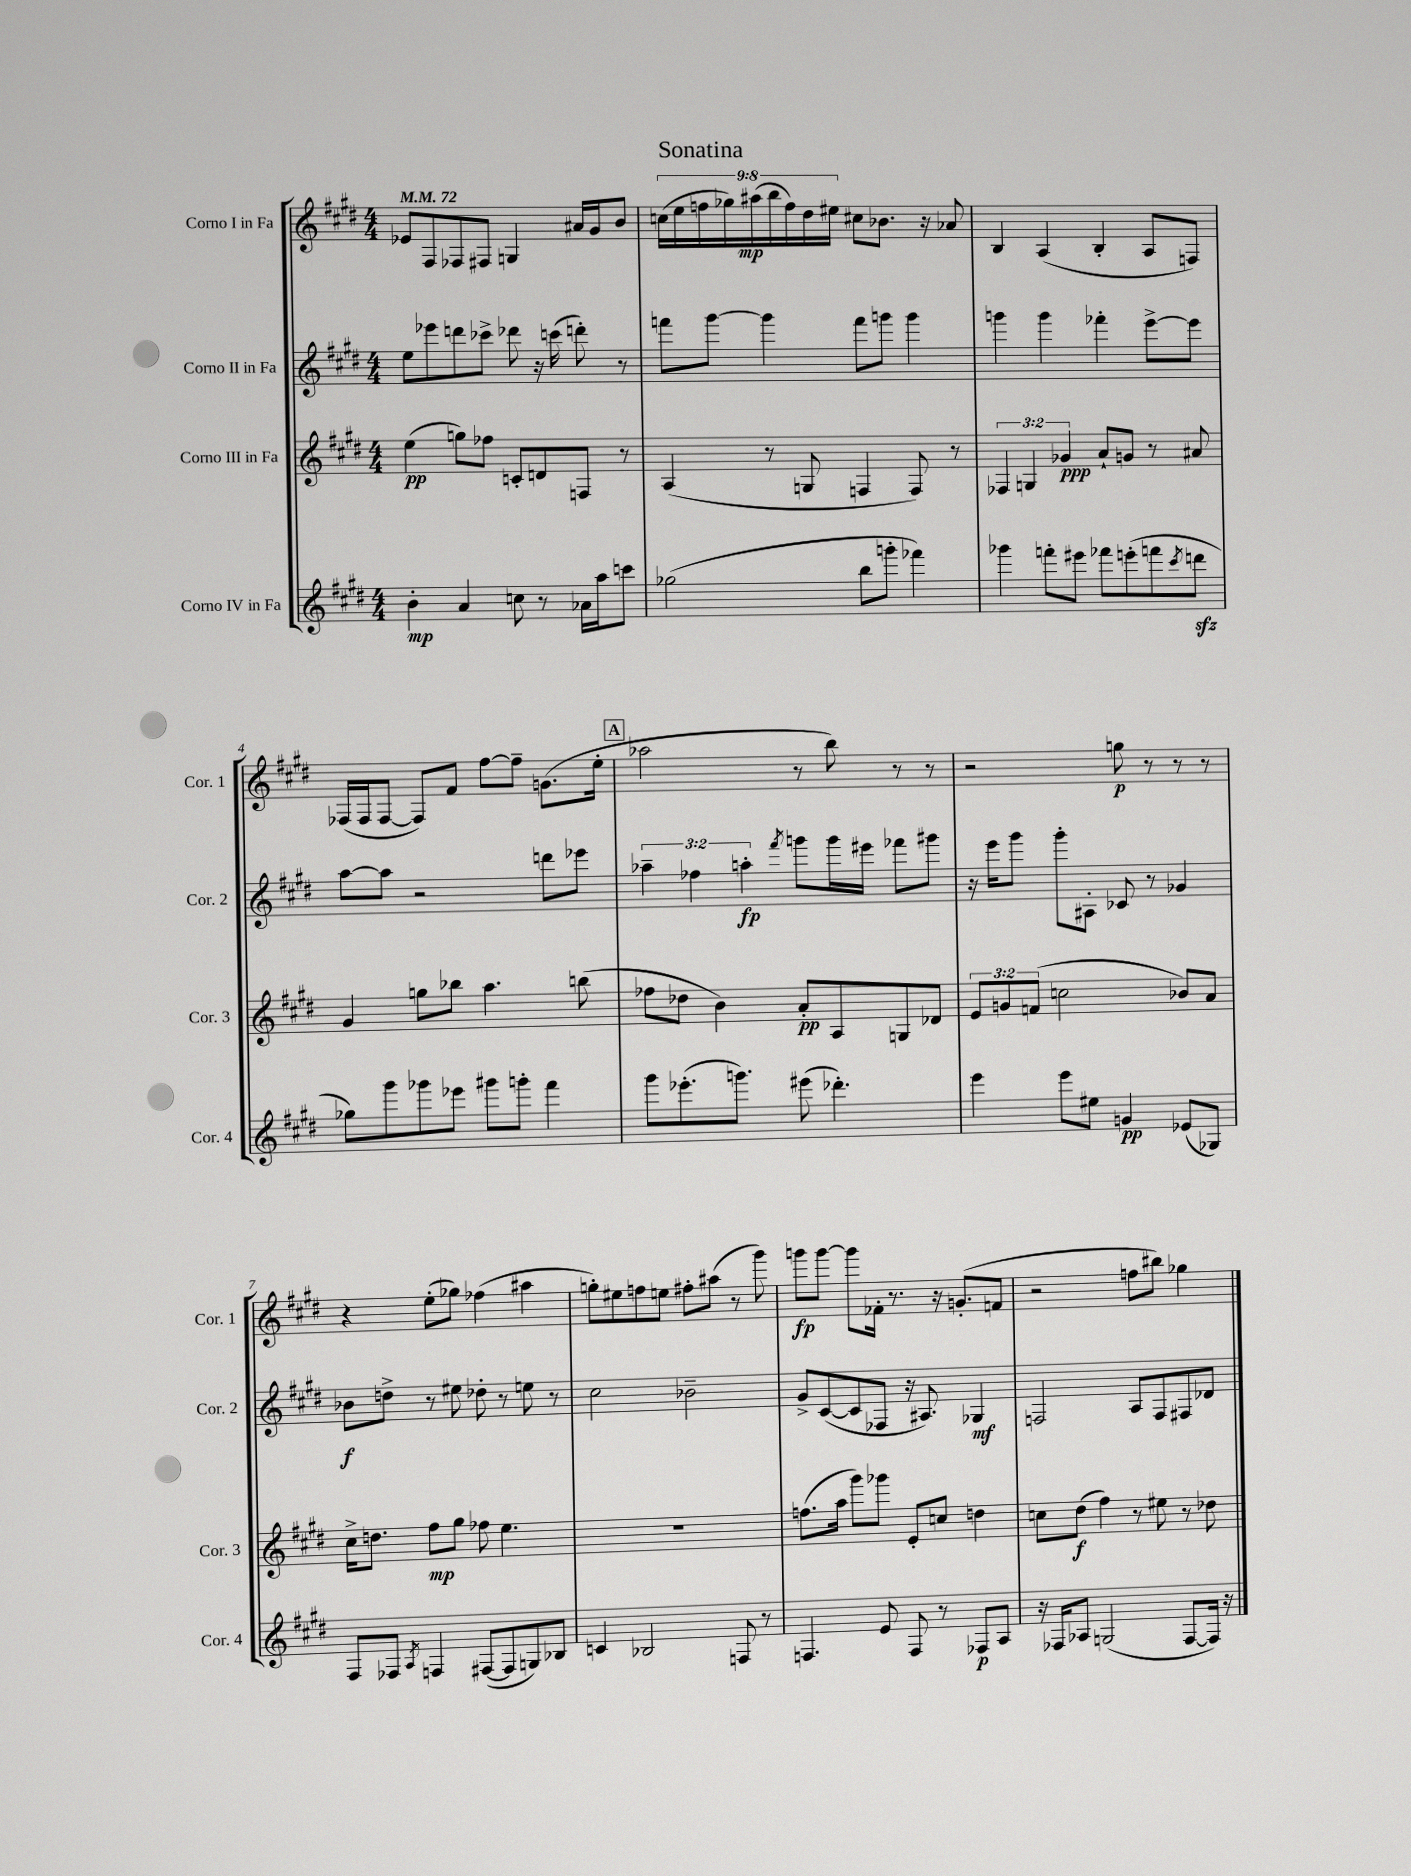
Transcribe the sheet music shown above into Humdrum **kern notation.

**kern	**kern	**kern	**kern
*staff4	*staff3	*staff2	*staff1
*clefG2	*clefG2	*clefG2	*clefG2
*k[f#c#g#d#]	*k[f#c#g#d#]	*k[f#c#g#d#]	*k[f#c#g#d#]
*M4/4	*M4/4	*M4/4	*M4/4
*MM72	*MM72	*MM72	*MM72
4b'	(4ee	8ee	8e-
.	.	8eee-	8F#
4a	8gg)	8ddd	8F-
.	8ff-	8ccc-^	8F#
8cc	8c'	8ddd-	4G
8r	8d	16r	.
.	.	(16ccc	.
16a-	8F	8ddd')	16a#
16aa	.	.	16g#
8ccc	8r	8r	8b
=	=	=	=
(2gg-	(4A	8fff	(18cc
.	.	.	18ee
.	.	.	18ff
.	.	[8ggg#	.
.	.	.	18gg-)
.	.	.	(18aa#
.	8r	4ggg#]	.
.	.	.	18bb
.	.	.	18ff)
.	8G	.	.
.	.	.	18dd#
.	.	.	18ee#
8bb	4F	8fff	8cc#
8ggg'	.	8ggg	8.b-
4fff-)	8F)	4ggg	.
.	.	.	16r
.	8r	.	8a-
=	=	=	=
4ggg-	6F-	4ggg	4B
.	6G	.	.
8fff'	.	4ggg	(4A
.	6g-	.	.
8eee#	.	.	.
8fff-	8a`	4fff-'	4B'
(8eee'	8g	.	.
8fff	8r	[8eee^	8A
8qccc#	.	.	.
8ddd	8a#	8eee]	8F)
=	=	=	=
8gg-)	4g#	[8aa	(16F-
.	.	.	16F-
8ggg#	.	8aa]	[8F-
8ggg-	8gg	2r	8F-])
8eee-	8bb-	.	8f#
8ggg#	4.aa	.	[8ff#
8ggg'	.	.	8ff#~]
4fff#	.	8ddd	(8.g
.	(8bb	8eee-	.
.	.	.	16ee'
=	=	=	=
8ggg#	8ff-	6aa-~	2aa-
(8.eee-'	8dd-	.	.
.	.	6ff-	.
.	4b)	.	.
8.ggg)	.	.	.
.	.	6aa'	.
.	.	8qfff#	.
(8eee#	8a'	8ggg	8r
4.ddd-')	8A	16ggg	8bb)
.	.	16eee#	.
.	8G	8fff-	8r
.	8d-	8ggg#	8r
=	=	=	=
4eee	12e	16r	2r
.	.	16eee	.
.	12g	.	.
.	.	8ggg#	.
.	(12f	.	.
8eee	2cc	8ggg#'	.
8ee#	.	8A#'	.
4g	.	8c-	8gg
.	.	8r	8r
(8e-	8b-)	4g-	8r
8G-)	8a	.	8r
=	=	=	=
8F#	16cc#^	8b-	4r
.	8.dd	.	.
8F-	.	8dd^	.
8qA	.	.	.
4F	8ff#	8r	(8ee'
.	8gg#	8ee#	8gg-)
([8F#	8ff-	8dd-'	(4ff-
8F#]	4.ee	8r	.
8G)	.	8ee	4aa#
8B-	.	8r	.
=	=	=	=
4c	1r	2cc#	8gg')
.	.	.	8ee#
2B-	.	.	8ff
.	.	.	8ee
.	.	2b-~	8ff#'
.	.	.	(8aa#
8F	.	.	8r
8r	.	.	8ggg#)
=	=	=	=
4.F	(8.ff	8g#^	8ggg
.	.	([8c#	[8ggg
.	16aa	.	.
.	8ggg#)	8c#]	8ggg]
8e	8ggg-	8F-	16f-'
.	.	.	8.r
8F	8e'	16r	.
.	.	8.A#)	.
8r	8cc	.	16r
.	.	.	(8.g'
8F-	4dd	4G-	.
8A	.	.	8f
=	=	=	=
16r	8cc	2F	2r
16F-	.	.	.
8A-	(8dd#	.	.
(2G	4ff#)	.	.
.	8r	8A	8ff
.	8ee#	8F	8bb#)
[8F-	8r	8F#	4gg-
16F-])	8dd-	8d-	.
16r	.	.	.
==	==	==	==
*-	*-	*-	*-
